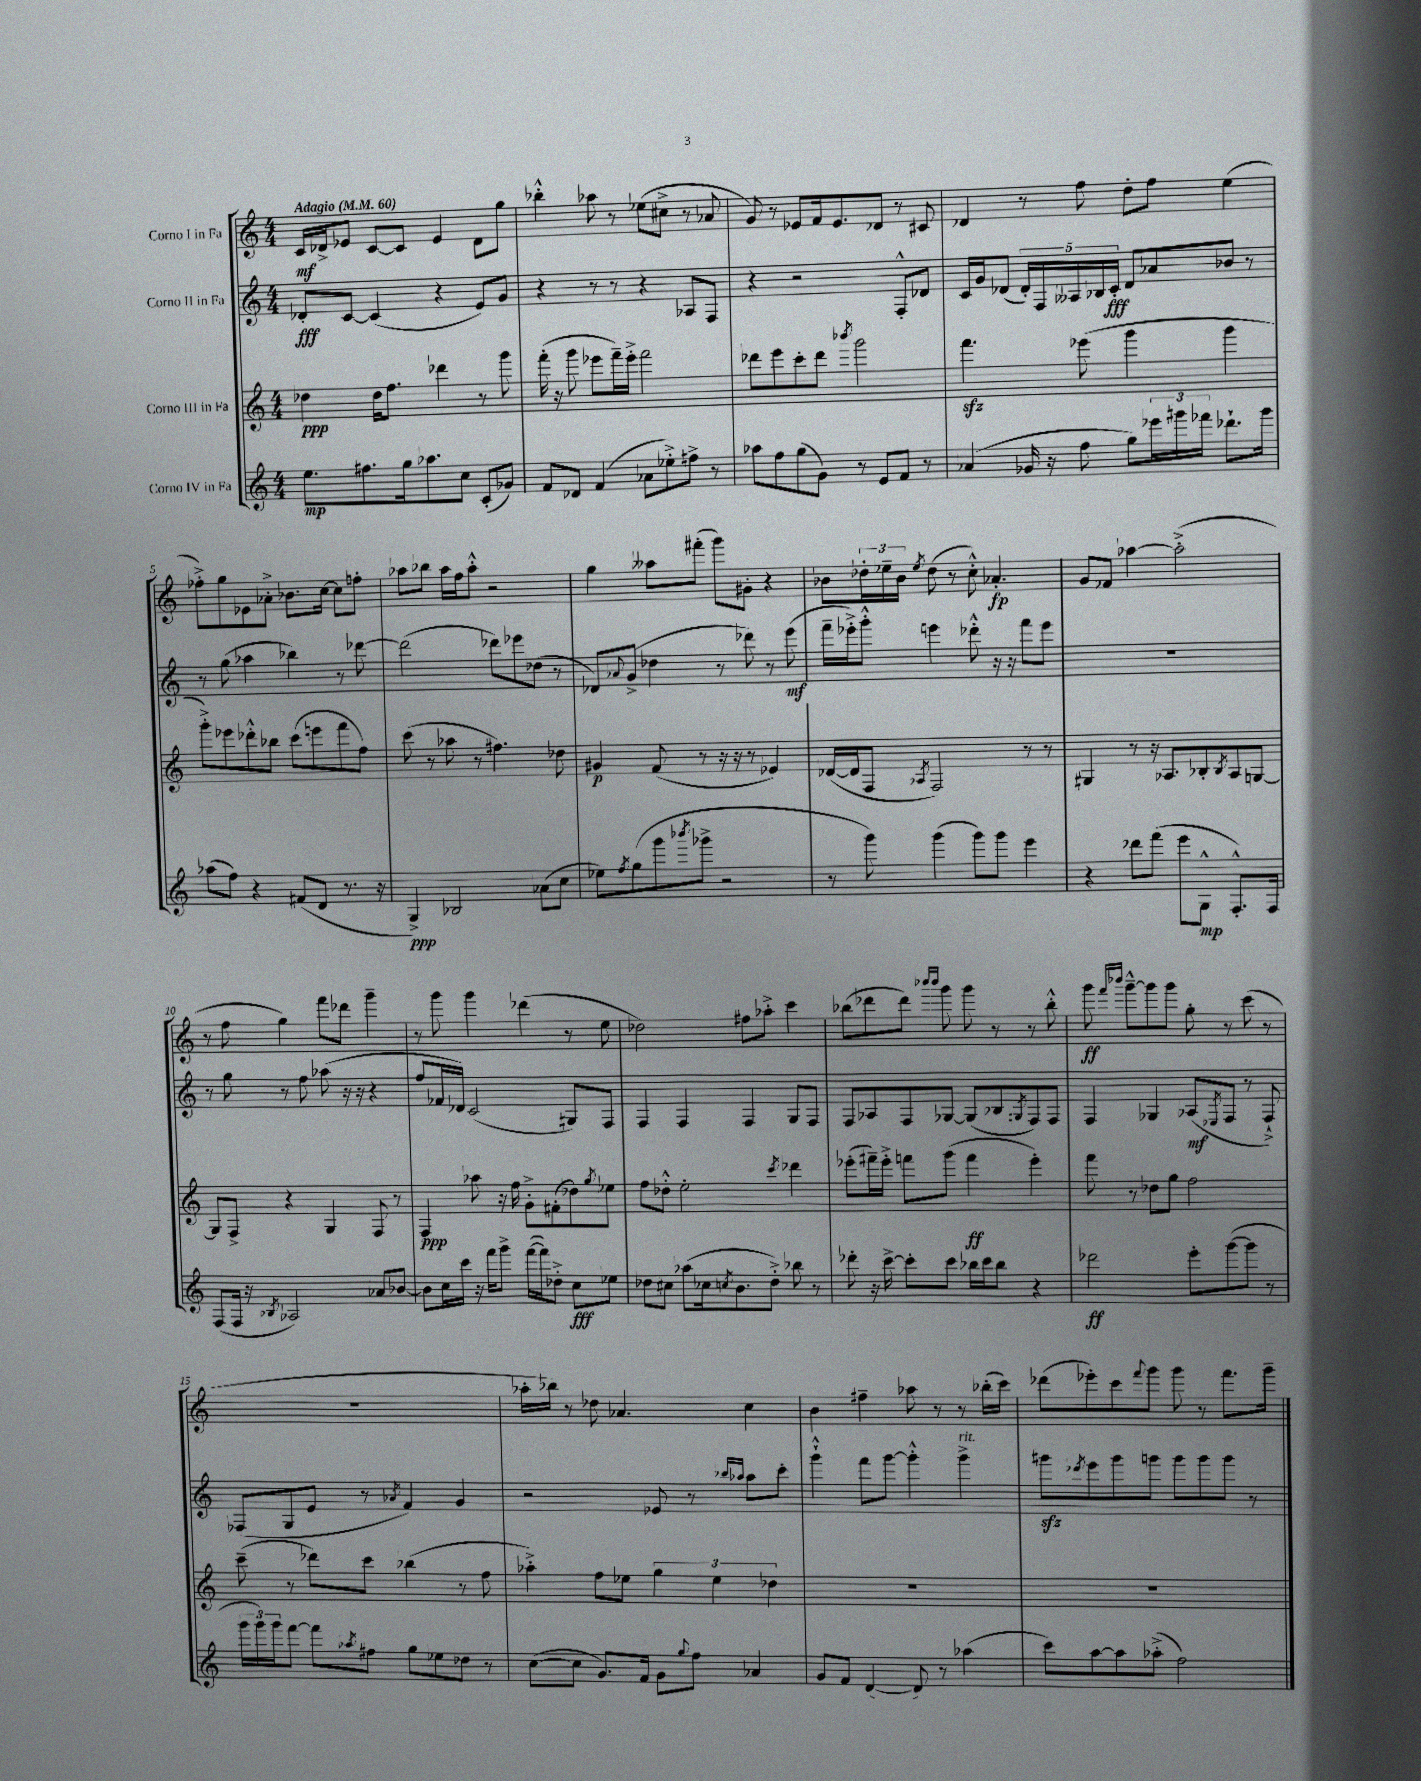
<<
\new StaffGroup <<
\new Staff = "s0" \with { instrumentName = "Corno I in Fa" } {
    \clef treble \key c \major \numericTimeSignature \time 4/4 \tempo "Adagio" 4 = 60
    c'16\mf des'16-> ees'8 c'8~ c'8 ees'4 des'8 g''8 |
    bes''4-.-^ aes''8 r8 ees''8( cis''8-> r8 aes'8 |
    g'8) r8 ees'8 f'16 ees'8. des'8 r8 cis'8 |
    des'4 r8 f''8 d''8-. f''8 e''4( |
    fes''8-.->) g''8 ees'8 aes'8-.-> bes'8. c''16~ c''8 f''8-. |
    aes''8 bes''8 aes''16 f''16 aes''8-.-^ r2 |
    g''4 aeses''8 fis'''8-.( g'''8) gis'8-. r4 |
    bes'8 \tuplet 3/2 { des''16-. ees''16-- bes'16 } \acciaccatura { ees''8 } des''8( r8 c''8-.-^) aes'4.-.\fp |
    g'8 fes'8 aes''4~ aes''2-.->( |
    r8 f''8 g''4) f'''8 des'''8 g'''4-- |
    r8 g'''8 g'''4 des'''4( r8 e''8 |
    des''2) fis''8 aes''8-.-> c'''4 |
    bes''8( des'''8 des'''8) \grace { bes'''16 bes'''16 } g'''8 g'''8 r8 r8 bes''8-.-^ |
    g'''8\ff \grace { f'''16 bes'''16 } g'''8~---^ g'''8 g'''8 g''8-. r8 c'''8( r8 |
    R1 |
    aes''16-. bes''16) r8 des''8 aes'4. c''4 |
    b'4 fis''4-- aes''8 r8 r8 bes''16-.( c'''16) |
    des'''8( ees'''8-.) c'''8 \appoggiatura { f'''8 } g'''8 g'''8 r8 f'''8. g'''16-- \bar "|." |
}
\new Staff = "s1" \with { instrumentName = "Corno II in Fa" } {
    \clef treble \key c \major \numericTimeSignature \time 4/4
    des'8-.\fff c'8~ c'4( r4 e'8) g'8 |
    r4 r8 r8 r4 aes8 f8 |
    r4 r2 f8-.-^ des'8 |
    c'16 g'16 des'8( \tuplet 5/4 { des'16-.) f16 aeses16 bes16 c'16-.\fff } des'8 aes'8 bes'8 r8 |
    r8 g''8( aes''4 bes''4) r8 des'''8~ |
    des'''2( des'''8) ees'''8 des''8( r8 |
    des'8) \appoggiatura { aes'8 } g'8->( des''4 r8 des'''8) r8 e'''8\mf( |
    f'''16-- ees'''16-.->) g'''8-.-^ e'''4 des'''8-.-^ r16 r16 f'''8 e'''8 |
    R1 |
    r8 g''8 r8 f''8 aes''8( r16 r16 r4 |
    f''8 fes'16 des'16) c'2( gis8) f8 |
    f4 f4 f4 g8 f8 |
    f8 aes8 f8 ges8~ ges8( bes8 \acciaccatura { g8 } f8) f8 |
    f4 ges4 aes8\mf( \acciaccatura { ees8 } f8 r8 f8-!->) |
    fes8( g8 e'8 r8 \acciaccatura { aes'8 } f'4) g'4 |
    r2 ees'8 r8 \grace { bes''16 aes''16 } aes''8 c'''8-. |
    g'''4-!-^ f'''8 g'''8~ g'''4-.-^ g'''4->^\markup { \italic "rit." } |
    gis'''8\sfz \acciaccatura { des'''8 } e'''8 gis'''8 g'''8 g'''8 g'''8 g'''8 r8 \bar "|." |
}
\new Staff = "s2" \with { instrumentName = "Corno III in Fa" } {
    \clef treble \key c \major \numericTimeSignature \time 4/4
    des''4\ppp des''16 f''8. des'''4 r8 g'''8 |
    f'''16-.( r16 g'''8 ees'''8 f'''16--) ees'''16-.-> f'''2 |
    des'''8 e'''8 c'''8-. des'''8 \acciaccatura { bes'''8 } g'''2 |
    f'''4.\sfz ees'''8( g'''4 g'''4 |
    g'''8-.->) ees'''8 des'''8-.-^ bes''8 c'''8( e'''8 f'''8 f''8) |
    c'''8( r8 aes''8 r8 fis''4.) des''8 |
    gis'4\p f'8( r8 r16 r16 r8 ees'4) |
    des'16~( des'16 f8 \acciaccatura { aes8 } f2) r8 r8 |
    gis4 r8 r16 aes8. bes8-. \acciaccatura { bes8 } aes8 g8~ |
    g8 f8-> r4 g4 f8 r8 |
    f4\ppp aes''8 r16 f''16 g'8-.-> fis'8-.( des''8) \acciaccatura { g''8 } ees''8 |
    f''8 des''8-.-^ e''2-. \acciaccatura { c'''8 } des'''4 |
    ees'''8-.( fis'''16--) ees'''16-.-> f'''8 g'''8( f'''4\ff ees'''4-.) |
    f'''8 r8 des''8 g''8 f''2 |
    c'''8--( r8 des'''8) c'''8 bes''4( r8 f''8 |
    aes''4-.->) f''8 ees''8 \tuplet 3/2 { g''4 ees''4 des''4 } |
    R1 |
    R1 \bar "|." |
}
\new Staff = "s3" \with { instrumentName = "Corno IV in Fa" } {
    \clef treble \key c \major \numericTimeSignature \time 4/4
    e''8.\mp fis''8. g''16 aes''8. c''8 c'8-.( ges'8) |
    f'8 des'8 f'4( aes'8 ees''8-.->) fis''8-> r8 |
    aes''8 f''8 g''8( g'8) r8 e'8 f'8 r8 |
    aes'4( ges'16 r16 f''8 g''8) \tuplet 3/2 { ees'''16 gis'''16 fes'''16 } des'''8.-! gis'''16 |
    aes''8( f''8) r4 fis'8( d'8 r8. r16 |
    g4->\ppp) bes2 aes'8( c''8 |
    ees''8) \acciaccatura { f''8 } g''8( g'''8 \acciaccatura { bes'''8 } ges'''8-> r2 |
    r8 g'''8) g'''4( g'''8) g'''8 e'''4 |
    r4 des'''8 f'''8( e'''8 g8-^\mp f8.-.-^) f16 |
    f8( f16 r16 \acciaccatura { bes8 } aes2) aes'8 bes'8~ |
    bes'8 c''16 c'''16 r16 f'''16 g'''8-> f'''16~( f'''16) des''8-.-> c''8\fff ees''8 |
    des''8 cis''8 aes''8( ces''16 \acciaccatura { c''8 } b'8. des''8-.->) bes''8 r8 |
    des'''8-. r16 c'''16~-> c'''8-. c'''8 bes''16 c'''16 bes''8 r4 |
    des'''2\ff e'''8-. g'''8~( g'''8 r8 |
    \tuplet 3/2 { g'''16 g'''16) g'''16 } f'''8~ f'''8 \acciaccatura { aes''8 } fis''8 g''8 ees''8 des''8 r8 |
    c''8~( c''8 g'8.) f'16\mp g'8 \appoggiatura { g''8 } f''8 aes'4 |
    g'8 f'8 d'4~( d'8) r8 aes''4( |
    c'''8) a''8~ a''8 aes''8-.->( f''2) \bar "|." |
}
>>
>>
